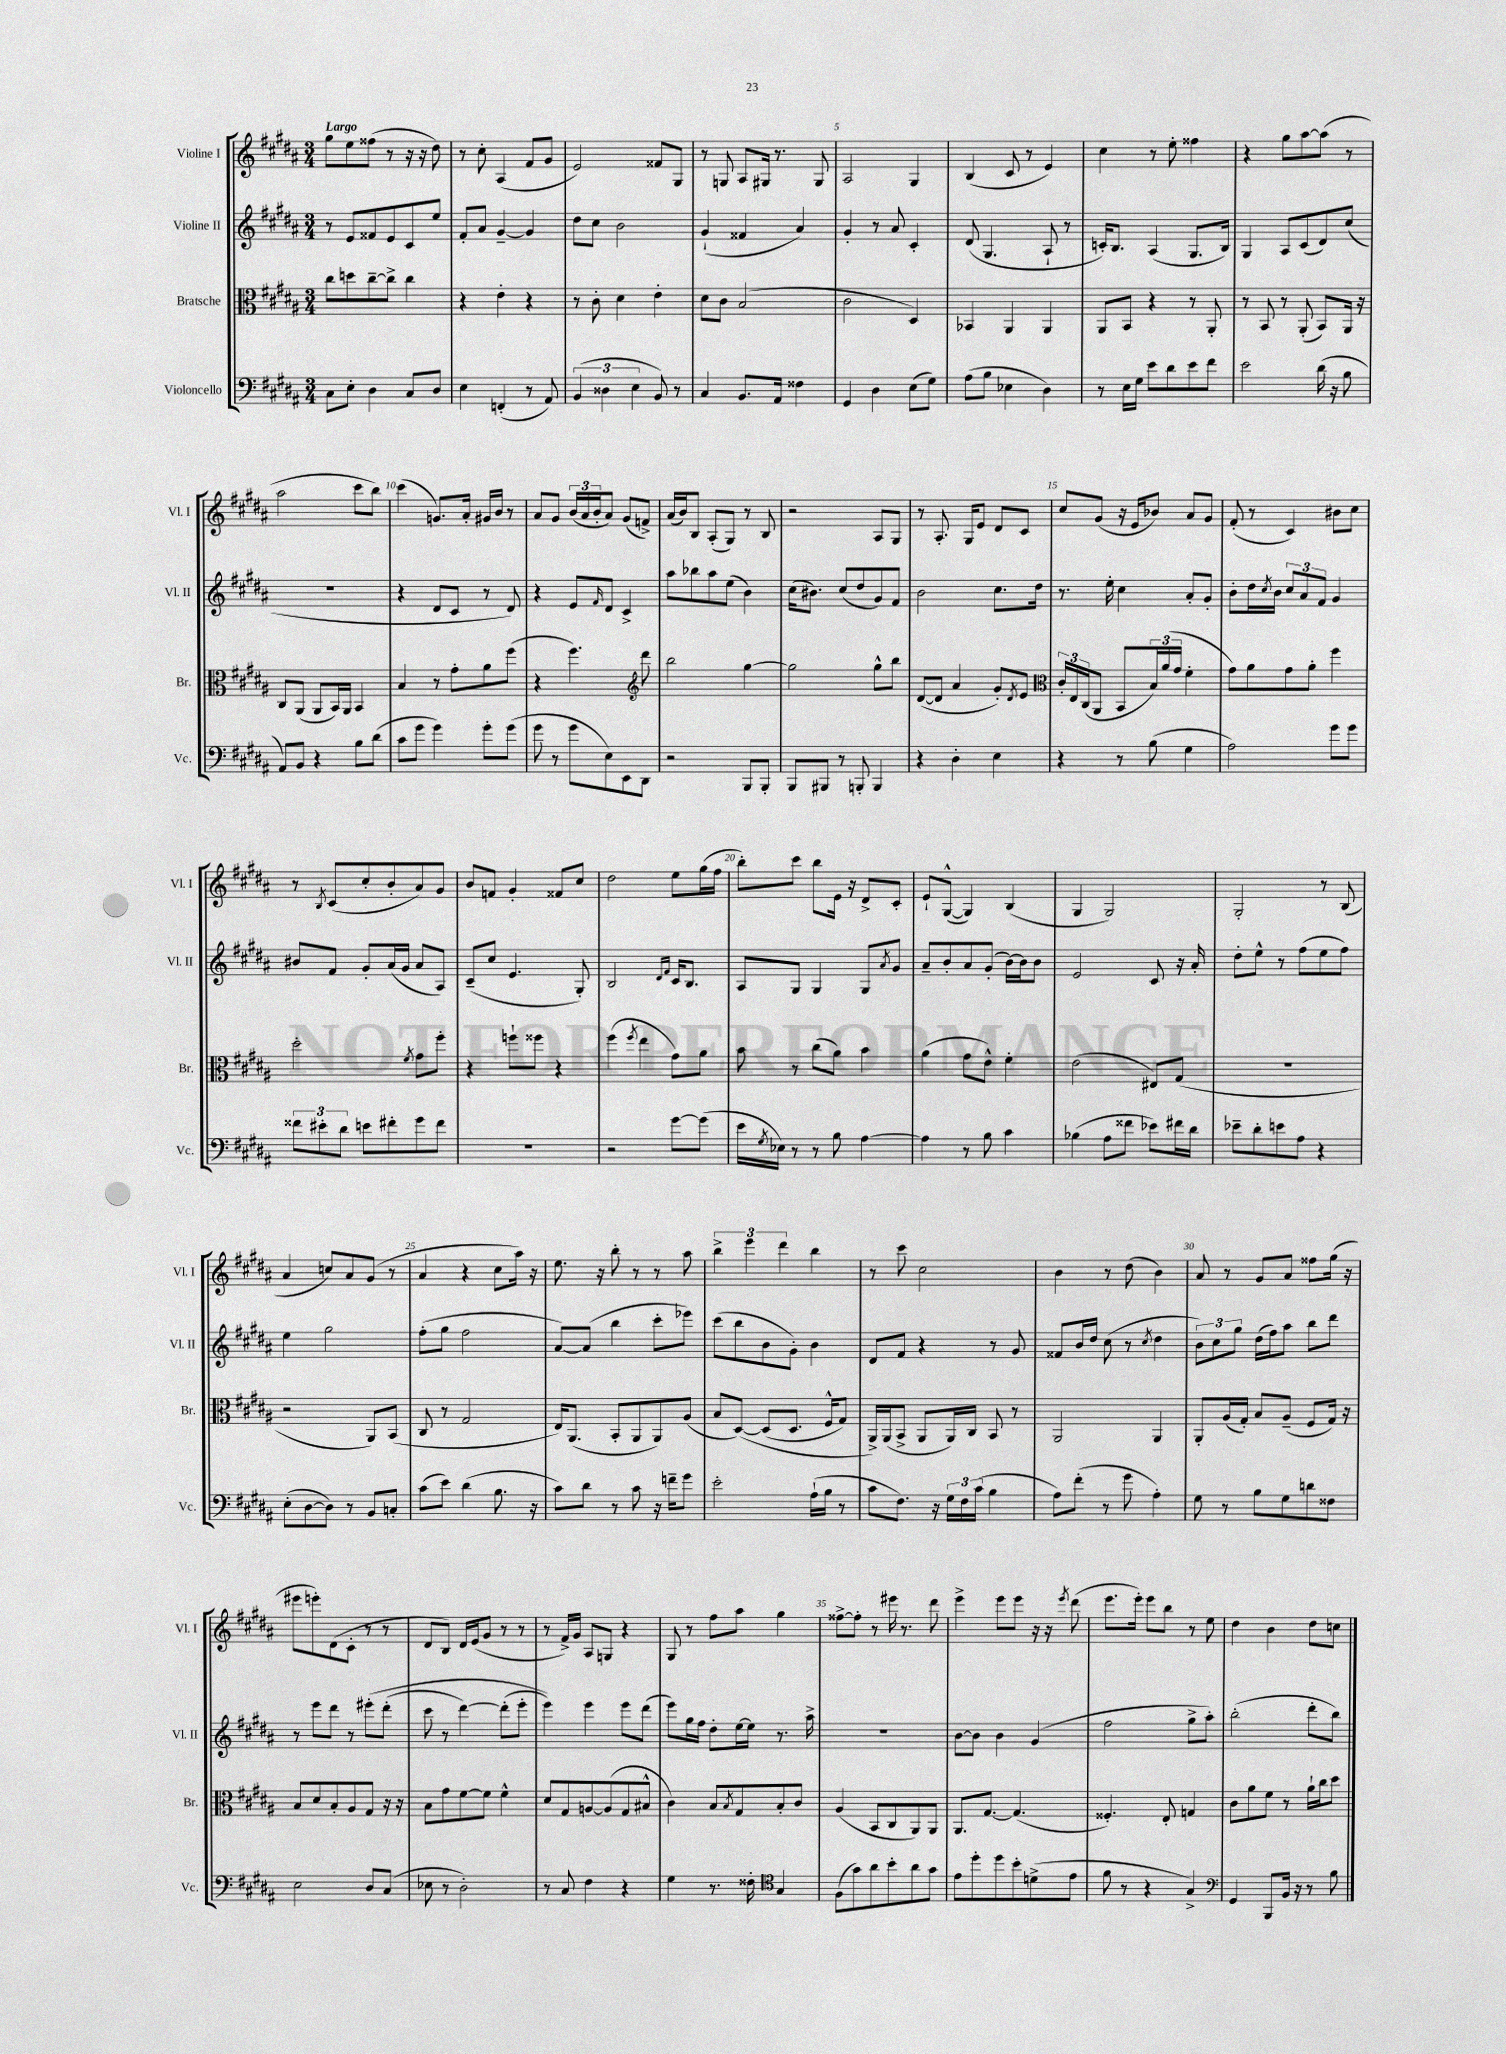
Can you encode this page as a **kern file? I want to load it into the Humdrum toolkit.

**kern	**kern	**kern	**kern
*part4	*part3	*part2	*part1
*staff4	*staff3	*staff2	*staff1
*I"Violoncello	*I"Bratsche	*I"Violine II	*I"Violine I
*I'Vc.	*I'Br.	*I'Vl. II	*I'Vl. I
*clefF4	*clefC3	*clefG2	*clefG2
*k[f#c#g#d#a#]	*k[f#c#g#d#a#]	*k[f#c#g#d#a#]	*k[f#c#g#d#a#]
*M3/4	*M3/4	*M3/4	*M3/4
=1	=1	=1	=1
!	!	!	!LO:TX:a:B:t=Largo
8C#\L	8cc#\L	8r	8gg#\L
8E'\J	8ddn\	8e/L	8ee\
4D#\	[8cc#~\	8f##X/	(8ff##X\J
.	8cc#^\J]	8e/	8r
8C#/L	4cc#\	8c#/	16r
.	.	.	16r
8D#/J	.	8ee/J	8dd#\)
=2	=2	=2	=2
4E\	4r	8f#'/L	8r
.	.	8a#/J	8cc#'\
(4FFn'/	4e'\	[4g#~/	(4A#/
8r	4r	4g#/]	8f#/L
8AA#/)	.	.	8g#/J
=3	=3	=3	=3
(6BB/	8r	8dd#\L	2e/)
.	8c#'\	8cc#\J	.
6D##X\	.	.	.
.	4d#\	2b\	.
6E\	.	.	.
8BB/)	4e'\	.	8f##X/L
8r	.	.	8G#/J
=4	=4	=4	=4
4C#/	8d#\L	(4g#`/	8r
.	8c#\J	.	8Gn/
8.BB/L	(2B/	4f##X/	8A#/L
.	.	.	16G#X/Jk
16AA#/Jk	.	.	8.r
4F##X\	.	4a#/)	.
.	.	.	8G#/
=5	=5	=5	=5
4GG#/	2c#\	4g#'/	2A#/
4D#\	.	8r	.
.	.	8a#/	.
(8E\L	4D#/)	4c#'/	4G#/
8G#\J)	.	.	.
=6	=6	=6	=6
(8A#\L	4BB-X/	(8d#/	(4B/
8B\J	.	4.G#/	.
4E-X\	4AA#/	.	8c#/
.	.	.	8r
4D#\)	4AA#/	8A#`/	4e/)
.	.	8r	.
=7	=7	=7	=7
8r	8AA#/L	16cn'/KL)	4cc#\
.	.	8.B/J	.
16E\LL	8BB/J	.	.
16G#\JJ	.	.	.
8e\L	4r	(4A#/	8r
8d#\	.	.	8ee'\
8e\	8r	8.G#/L	4ff##X\
8f#\J	8AA#'/	.	.
.	.	16B/Jk)	.
=8	=8	=8	=8
2e\	8r	4G#/	4r
.	8BB/	.	.
.	8r	8A#/L	8gg#\L
.	(8AA#'/	(8c#/	[8aa#\
(16d#\	8BB/L)	8d#/)	(8aa#\J]
16r	.	.	.
8B\	16AA#/Jk	(8cc#/J	8r
.	16r	.	.
!!LO:LB:g=z
=9	=9	=9	=9
8AA#/L)	8C#/L	2.r	2aa#\
8BB/J	(8AA#/J	.	.
4r	8AA#/L	.	.
.	16BB/L)	.	.
.	16AA#/JJ	.	.
8B\L	4BB/	.	8ccc#\L
(8d#\J	.	.	8bb\J)
=10	=10	=10	=10
8c#\L	4B/	4r	(4ccc#\
8g#\J	.	.	.
4g#\)	8r	8d#/L	8.gn/L)
.	8g#'\L	8c#/J	.
.	.	.	16a#'/Jk
8g#'\L	8a#\	8r	16g#X/LL
.	.	.	16b/JJ
(8g#\J	(8ff#\J	8d#/)	8r
=11	=11	=11	=11
8g#\	4r	4r	8a#/L
8r	.	.	8g#/J
8g#\L	4.ff#\)	8e/L	(24b/LL
.	.	.	24a#/
.	.	.	24b'/J
.	.	16qqf#/	.
8E\)	.	8d#/J	8a#/J)
8EE\	.	4c#^/	(8g#/L
*	*clefG2	*	*
8DD#\J	8ddd#\	.	8fn^/J)
=12	=12	=12	=12
2r	2bb\	8aa#\L	(16a#/LL
.	.	.	16b/J)
.	.	8bb-X\	8B/J
.	.	8aa#\	(8A#'/L
.	.	(8ee\J	8G#/J)
8BBB/L	[4gg#\	4b\)	8r
8BBB'/J	.	.	8B/
=13	=13	=13	=13
8BBB/L	2gg#\]	(16cc#\KL	2r
.	.	8.b#X\J)	.
8BBB#X/J	.	.	.
8r	.	(8cc#/L	.
8BBBn'/	.	8dd#/	.
4BBB/	8gg#^^\L	8g#/)	8A#/L
.	8bb\J	8f#/J	8G#/J
=14	=14	=14	=14
4r	([8d#/L	2b\	8r
.	8d#/J]	.	8.A#'/
4D#'\	4a#/	.	.
.	.	.	16G#/KL
.	.	.	8e/J
4E\	8g#'/L)	8.cc#\L	8d#/L
.	8qd#/	.	.
.	8e/J	.	8c#/J
.	.	16dd#\Jk	.
=15	=15	=15	=15
*	*clefC3	*	*
4r	24c#'/LL	8.r	8cc#/L
.	24E/	.	.
.	(24C#/J	.	.
.	8AA#/J	.	(8g#/J
.	.	16ee'\	.
8r	8BB/L	4cc#\	16r
.	.	.	16e/KL
(8B\	24B/L)	.	8b-X/J)
.	(24a#/	.	.
.	24g#/JJ	.	.
4G#\	4f#'\	8a#'/L	8a#/L
.	.	8g#'/J	8g#/J
=16	=16	=16	=16
2A#\)	8g#\L)	8b'\L	(8f#'/
.	8a#\	16dd#\L	8r
.	.	8qcc#/	.
.	.	16b\JJ	.
.	8g#\	12cc#/L	4c#/)
.	.	12a#/	.
.	8a#'\J	.	.
.	.	12f#/J	.
8g#\L	4ff#\	4g#/	8b#X\L
8g#\J	.	.	8cc#\J
!!LO:LB:g=z
=17	=17	=17	=17
12f##X\L	2dd#'\	8b#X/L	8r
12e#X'\	.	.	.
.	.	.	8qB/
.	.	8f#/J	(8c#/L
12d#\J	.	.	.
8en\L	.	8g#'/L	8cc#'/
8f#X'\	.	(16a#/L	8b'/
.	.	16g#/JJ	.
.	8qf#/	.	.
8g#\	8g#\L	8a#/L	8a#/)
8f#\J	8ff#'\J	8A#/J)	8g#/J
=18	=18	=18	=18
2.r	4r	(8c#~/L	8b/L
.	.	8cc#/J	8fn/J
.	8ffn`\L	4.e/	4g#'/
.	8ff##X\J	.	.
.	4r	.	8f##X/L
.	.	8G#'/)	8cc#/J
=19	=19	=19	=19
2r	(4ff#\	2B/	2dd#\
.	8qff#/	.	.
.	4ee\	.	.
.	.	16qqd#/LL	.
.	.	16qqf#/JJ	.
[8g#\L	8g#\L)	16c#/KL	8ee\L
.	.	8.B/J	.
(8g#\J]	8a#\J	.	(16gg#\L
.	.	.	16ff#\JJ
=20	=20	=20	=20
16e\LL	8b\	8A#/L	8bb'\L)
8qG#/	.	.	.
16E-X\JJ)	.	.	.
8r	8r	8G#/J	8ccc#\J
8r	(8cc#\L	4G#/	8bb\L
8B\	8a#\J)	.	16e\Jk
.	.	.	16r
[4A#\	4b\	8G#/L	8d#^/L
.	.	8qa#/	.
.	.	8g#/J	8c#'/J
=21	=21	=21	=21
4A#\]	(4a#\	8a#~/L	8e`/L
.	.	8b'/	([8G#^^/J
8r	8g#\L	8a#/	4G#/])
8B\	8e^^\J)	(8g#'/J	.
4c#\	4f#'\	[16b\LL)	(4B/
.	.	16b\J]	.
.	.	8b\J	.
=22	=22	=22	=22
(4B-X\	(2e\	2e/	4G#/
8A#\L	.	.	2G#/)
8f##X\J	.	.	.
8e-X\L)	8E#X/L)	8c#/	.
16f#X\L	(8G#/J	16r	.
16d#\JJ	.	16a#'/	.
=23	=23	=23	=23
8e-X~\L	2.r	8dd#'\L	2G#'/
8d#'\	.	8ee^^\J	.
8en\	.	8r	.
8A#\J	.	(8ff#\L	.
4r	.	8ee\	8r
.	.	8ff#\J)	(8B/
!!LO:LB:g=z
=24	=24	=24	=24
(8E'\L	2r	4ee\	4a#/
[8D#\	.	.	.
8D#\J])	.	2gg#\	8ccn/L)
8r	.	.	8a#/
8BB/L	8AA#/L)	.	(8g#/J
8Cn'/J	(8BB/J	.	8r
=25	=25	=25	=25
(8c#\L	8C#/	(8ff#'\L	4a#/
8e\J)	8r	8gg#\J	.
(4d#\	2G#/	2ff#\	4r
8.B\	.	.	8cc#\L
.	.	.	16aa#\Jk)
16r	.	.	16r
=26	=26	=26	=26
8c#\L)	16E/KL)	[8a#/L)	8.ee\
.	(8.AA#/J	.	.
8d#\J	.	(8a#/J]	.
.	.	.	16r
8r	8BB'/L	4bb\	8bb'\
8c#\	8AA#/	.	8r
16r	8AA#/)	8ccc#'\L	8r
16fn~\KL	.	.	.
8g#\J	(8A#/J	8eee-X\J)	8aa#\
=27	=27	=27	=27
2e'\	8B/L	(8ccc#\L	6bb^\
.	([8D#/J)	8bb\	.
.	.	.	6eee\
.	(8D#/L]	8b\	.
.	.	.	6ddd#\
.	8.D#/J	8g#'\J)	.
(16A#`\LL	.	4b\	4bb\
16B\JJ	16F#^^/KL	.	.
8r	8G#/J)	.	.
=28	=28	=28	=28
8c#\L	16AA#^/LL)	8d#/L	8r
.	(16AA#/J	.	.
8.F#\J)	8BB^/J	8f#/J	8ccc#\
.	8AA#/L	4r	2cc#\
16r	.	.	.
24G#\LL	16AA#/L)	.	.
24F#\	.	.	.
.	16C#/JJ	.	.
(24c#\JJ	.	.	.
4B\	8BB/	8r	.
.	8r	8g#/	.
=29	=29	=29	=29
8A#\L)	2AA#/	8f##X/L	4b\
(8f#'\J	.	16b/L	.
.	.	16dd#/JJ	.
8r	.	(8cc#\	8r
8g#\	.	8r	(8dd#\
.	.	8qcc#/	.
4A#'\)	4AA#/	4dd#\	4b\)
=30	=30	=30	=30
8G#\	8AA#'/L	12b\L)	8a#/
.	.	12cc#\	.
8r	(16A#/L	.	8r
.	.	12gg#\J	.
.	16G#'/JJ)	.	.
8B\L	8B/L	(16dd#\LL	8g#/L
.	.	16ff#\J)	.
8G#\	(8A#~/J	8aa#\J	8a#/J
8dn\	8F#/L	8bb\L	8ff##X\L
8F##X\J	16G#/Jk)	8ddd#\J	(16gg#\Jk
.	16r	.	16r
!!LO:LB:g=z
=31	=31	=31	=31
2E\	8B/L	8r	8eee#X\L
.	8d#/	8eee\L	8eeen'\)
.	8B'/	8ddd#\J	(8d#\
.	8A#/	8r	8c#'\J
8D#/L	8G#/J	(8eee#X'\L	8r
(8C#/J	16r	(8ddd#'\J	8r
.	16r	.	.
=32	=32	=32	=32
8E-X\	8B\L	8ccc#\	8d#/L
8r	8g#\	8r	8B/J)
2D#'\)	[8f#\	[4ddd#\)	16d#/LL
.	.	.	(16e/J
.	8f#\J]	.	8g#/J
.	4f#^^\	(8ddd#'\L]	8r
.	.	8eee'\J	8r
=33	=33	=33	=33
8r	8d#/L	4eee\))	8r
8C#/	8G#/	.	16f#^/LL)
.	.	.	16g#/JJ
4F#\	[8An/	4eee\	8A#/L
.	(8A/]	.	8Gn/J
4r	8G#/	8eee\L	4r
.	8B#X^^/J	(8ddd#\J	.
=34	=34	=34	=34
4G#\	4c#\)	8eee\L)	8G#/
.	.	16gg#\L	8r
.	.	16ff#\JJ	.
8.r	8B/L	8dd#'\L	8ff#\L
.	8qB/	.	.
.	8G#/	[16ee\L	8aa#\J
16F##X'\	.	16ee\JJ]	.
*clefC4	*	*	*
4G#/	8B'/	8.r	4gg#\
.	8c#/J	.	.
.	.	16aa#^\	.
=35	=35	=35	=35
(8F#\L	(4A#/	2.r	[8ff##X^\L
8g#\)	.	.	8ff##'\J]
8a#\	8BB/L	.	8r
8b'\	8C#/	.	16eee#X\
.	.	.	8.r
8a#\	8AA#/)	.	.
8g#\J	8AA#/J	.	8ddd#\
=36	=36	=36	=36
8e\L	8.AA#/L	[8b\L	4eee^\
8dd#'\	.	8b\J]	.
.	[8.G#/J	.	.
8dd#\	.	4b\	8eee\L
8b'\	(4.G#/]	.	8eee\J
(8dn^\	.	(4g#/	16r
.	.	.	16r
.	.	.	8qeee/
8e\J	.	.	(8ddd#\
=37	=37	=37	=37
8f#\	4.F##X'/)	2ff#\	8.eee\L
8r	.	.	.
.	.	.	16eee'\Jk)
4r	.	.	8eee\L
.	8E'/	.	8bb\J
4G#^/)	4Gn/	8gg#^\L	8r
.	.	8aa#'\J)	8ee\
=38	=38	=38	=38
*clefF4	*	*	*
4GG#/	8c#\L	(2bb'\	4dd#\
.	8a#\	.	.
8BBB/L	8f#\J	.	4b\
16BB/Jk	8r	.	.
16r	.	.	.
8r	16a#`\LL	8ddd#'\L	8dd#\L
.	16cc#\J	.	.
8B\	8dd#\J	8bb\J)	8ccn\J
==	==	==	==
*-	*-	*-	*-
